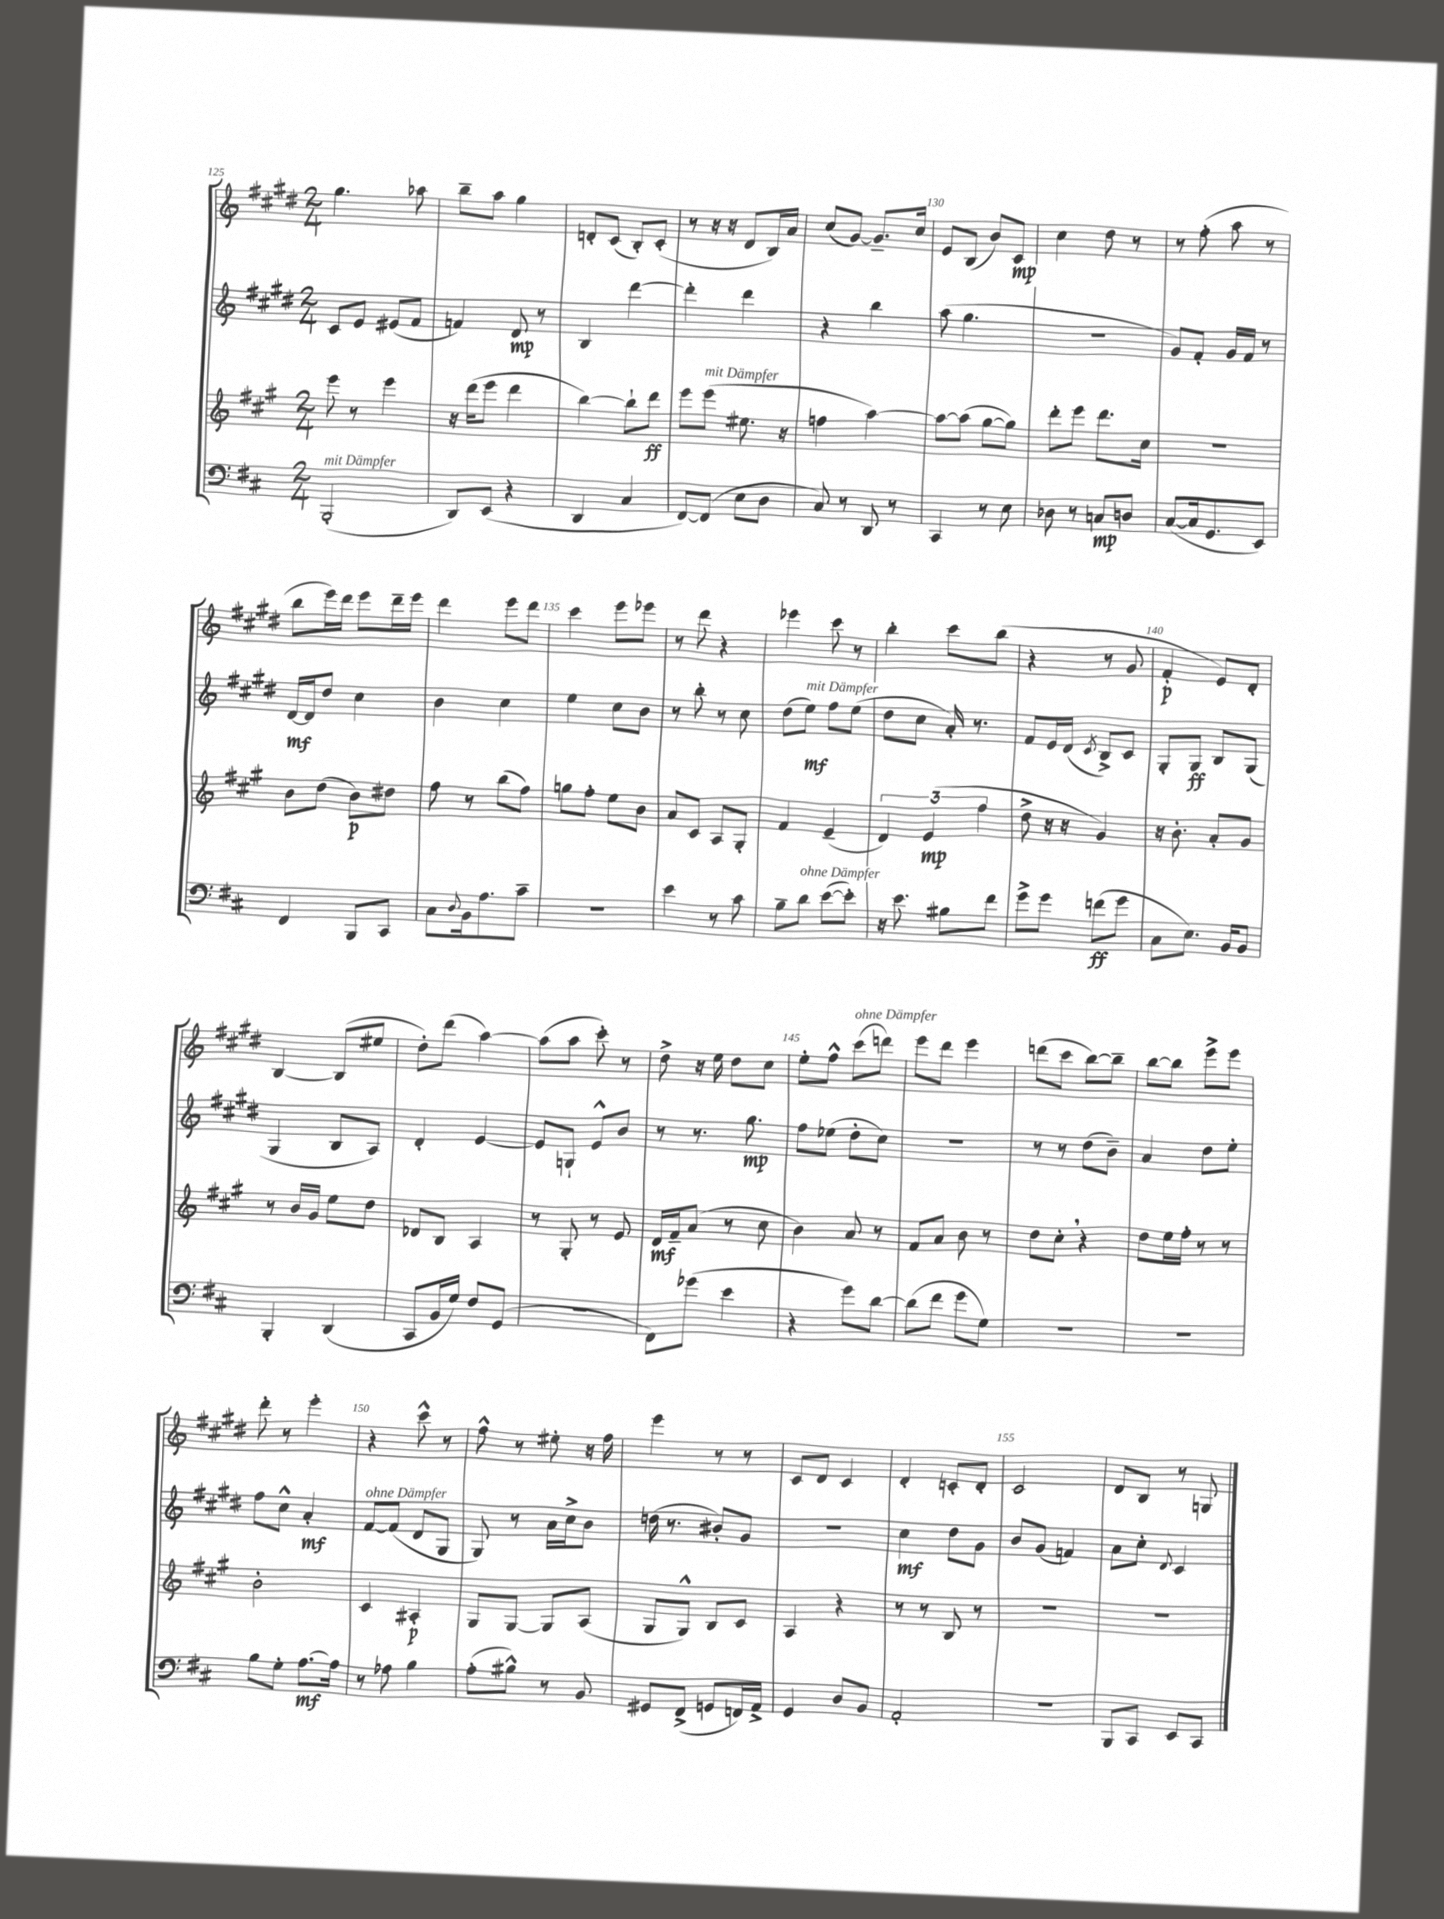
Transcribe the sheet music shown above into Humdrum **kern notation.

**kern	**kern	**kern	**kern
*staff4	*staff3	*staff2	*staff1
*clefF4	*clefG2	*clefG2	*clefG2
*k[f#c#]	*k[f#c#g#]	*k[f#c#g#d#]	*k[f#c#g#d#]
*M2/4	*M2/4	*M2/4	*M2/4
(2BBB'	8eee	8c#	4.gg#
.	8r	8e	.
.	4eee	(8e#	.
.	.	8f#	8aa-
=	=	=	=
8DD)	16r	4f)	8bb~
.	(16ddd	.	.
(8EE	8eee	.	8aa
4r	4ddd	8d#	4gg#
.	.	8r	.
=	=	=	=
4DD	[4bb)	4B	8d'
.	.	.	(8c#
4C#	8bb`]	[4ddd#	8B')
.	8ddd	.	(8c#'
=	=	=	=
[8FF#)	8eee	4ddd#']	8r
(8FF#]	(8eee	.	16r
.	.	.	16r
8E	8.ee#	4ddd#	8d#
8D	.	.	16B)
.	16r	.	16a
=	=	=	=
8C#)	4ff	4r	(8cc#
8r	.	.	[8g#)
8DD	[4aa)	4bb	8.g#~]
8r	.	.	.
.	.	.	16cc#
=	=	=	=
4CC#	8aa_	(8aa	8e
.	(8aa]	4.gg#	(8B
8r	[8gg#	.	8b)
8E	8gg#])	.	8c#
=	=	=	=
8D-	8ddd'	2r	4cc#
8r	8eee	.	.
8C	8.ddd	.	8dd#
8D	.	.	8r
.	16cc#	.	.
=	=	=	=
([8C#	2r	8g#)	8r
16C#]	.	8f#'	(8ff#'
8.GG	.	.	.
.	.	16g#	8aa
.	.	16f#	.
8EE)	.	8r	8r
=	=	=	=
4FF#	8b	[16d#	8bb
.	.	16d#]	.
.	(8dd	8dd#	16eee)
.	.	.	16ddd#
8BBB	8b)	4cc#	8eee
8CC#	8dd#	.	16ddd#~
.	.	.	16eee
=	=	=	=
8C#	8ff#	4b	4ddd#
8qqD	.	.	.
16BB	8r	.	.
8.A	.	.	.
.	(8bb	4cc#	8eee
8c#~	8ff#)	.	8ddd#
=	=	=	=
2r	8gg	4ee	4ccc#
.	8ff#'	.	.
.	8ee	8cc#	8eee
.	8b	8b	8eee-
=	=	=	=
4e	8a	8r	8r
.	8c#	8bb'	8ddd#
8r	8A	8r	4r
8c#	8G#'	8cc#	.
=	=	=	=
8B~	4f#	(8dd#	4eee-
8d	.	8ee)	.
([8e	(4e~	8ff#	8ccc#
8e'])	.	(8ee	8r
=	=	=	=
16r	6d)	8dd#	4bb'
8.e	.	.	.
.	.	8cc#	.
.	(6e	.	.
8B#	.	16a')	8ccc#
.	.	8.r	.
.	6ff#	.	.
8f#	.	.	(8bb
=	=	=	=
8g^	8dd^	8f#	4r
8g	16r	16e	.
.	16r	(16d#	.
.	.	8qc#	.
(8f	4g#)	8B^)	8r
8g	.	8c#	8g#
=	=	=	=
8C#	16r	8G#'	4f#'
.	8.b'	.	.
8.E)	.	8G#	.
.	8a'	8B	8e)
16BB	.	.	.
8BB	8g#	(8G#	8d#'
=	=	=	=
4BBB'	8r	4G#	[4B
.	16b	.	.
.	16g#	.	.
(4DD	8ee	8B	(8B]
.	8dd	8A)	8ee#
=	=	=	=
8CC#	8d-	4d#'	8dd#')
16BB	8B	.	(8ddd#
16G)	.	.	.
8F#	4A	[4e	[4aa)
(8GG	.	.	.
=	=	=	=
2r	8r	8e]	(8aa]
.	8G#'	8G`	8aa
.	8r	8e^^	8ccc#')
.	8e	8b	8r
=	=	=	=
8FF#)	16d	8r	8dd#^
.	16f#~	.	.
(8g-	(8a	8.r	16r
.	.	.	16ee
4e	8r	.	8dd#
.	.	8.gg#	.
.	8cc#	.	8cc#
=	=	=	=
4r	4b)	8ff#	8ee'
.	.	(8ee-	8ff#^^
8g)	8a	8dd#'	(8ccc#
[8d	8r	8cc#)	8ddd)
=	=	=	=
(8d]	8f#	2r	8eee
8f#	8a	.	8ddd#
8g	8b	.	4eee
8G)	8r	.	.
=	=	=	=
2r	8dd	8r	(8ddd
.	8cc#'	8r	8ccc#
.	4r	(8dd#	[8bb)
.	.	8b~)	8bb~]
=	=	=	=
2r	8dd	4a	[8bb
.	16ee	.	8bb]
.	16ff#'	.	.
.	8r	8dd#	8eee^
.	8r	8ee'	8eee
=	=	=	=
8B	2b'	8ff#	8ddd#'
8G'	.	8cc#^^	8r
[8.A	.	4a'	4eee'
16A]	.	.	.
=	=	=	=
8r	4c#	[8f#	4r
8A-	.	(8f#]	.
4B	4A#'	8d#	8ccc#^^
.	.	8G#	8r
=	=	=	=
(8A'	8G#	8G#)	8ff#^^
8B#^^)	[8G#	8r	8r
8r	8G#]	16a	8ee#'
.	.	16cc#^	.
8BB	(8A	8b	16r
.	.	.	16ff#
=	=	=	=
8GG#	8G#	(16dd	4eee
.	.	8.r	.
(8FF#^	8G#^^)	.	.
8GG	8B	8b#')	8r
16FF)	8c#	8g#	8r
16AA^	.	.	.
=	=	=	=
4GG	4A	2r	8c#
.	.	.	8d#
8D	4r	.	4c#
8BB	.	.	.
=	=	=	=
2AA'	8r	4cc#	4d#'
.	8r	.	.
.	8B	8dd#	8c'
.	8r	8g#	8d#'
=	=	=	=
2r	2r	8b	2c#
.	.	(8g#	.
.	.	4f)	.
=	=	=	=
8BBB	2r	8a	8d#
8CC#	.	8cc#'	8B
.	.	8qqd#	.
8EE	.	4c#	8r
8CC#	.	.	8G
==	==	==	==
*-	*-	*-	*-
